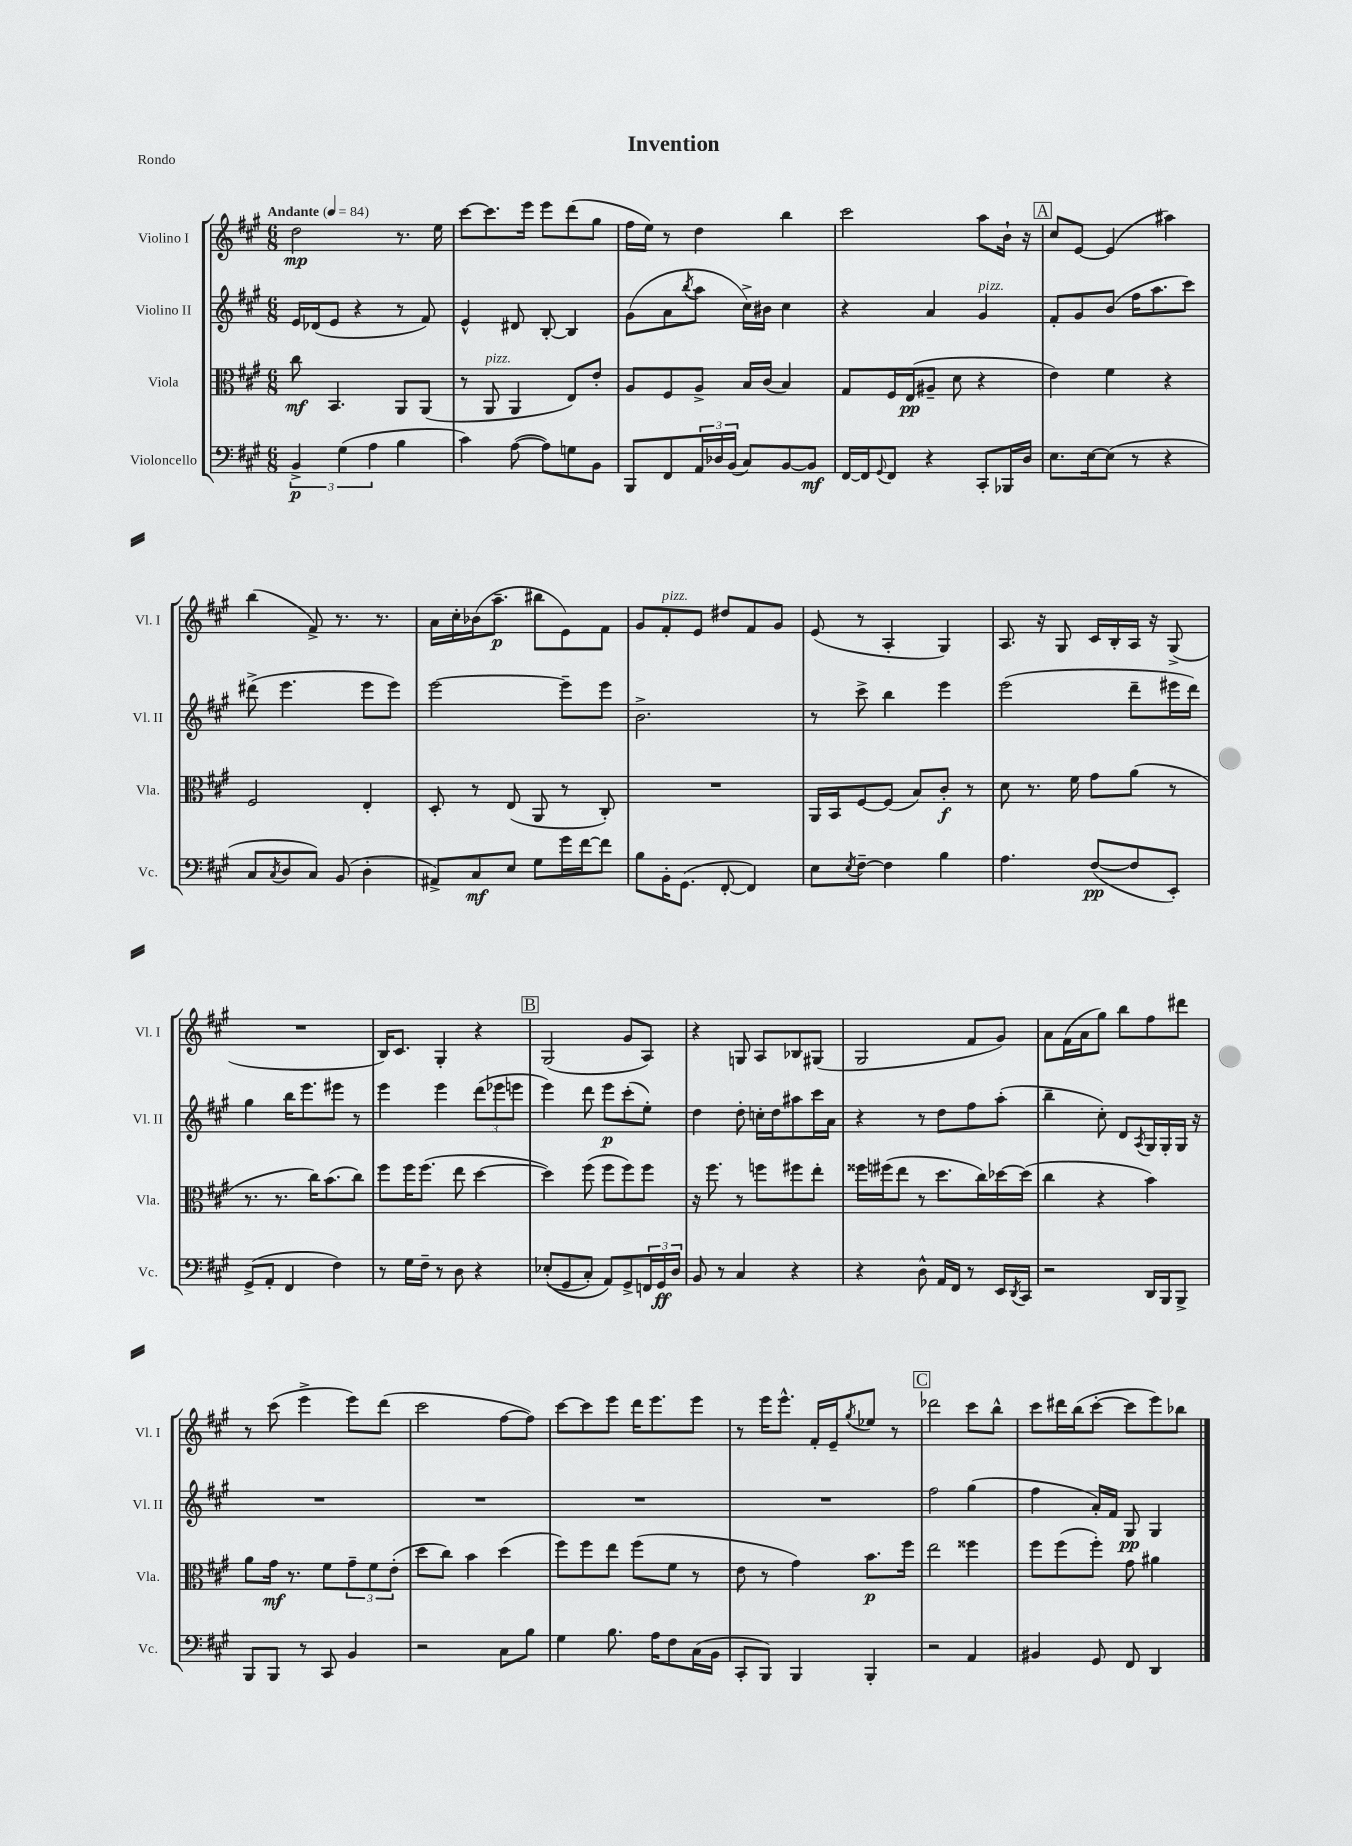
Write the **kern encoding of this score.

**kern	**dynam	**kern	**dynam	**kern	**dynam	**kern	**dynam
*part4	*part4	*part3	*part3	*part2	*part2	*part1	*part1
*staff4	*staff4	*staff3	*staff3	*staff2	*staff2	*staff1	*staff1
*I"Violoncello	*	*I"Viola	*	*I"Violino II	*	*I"Violino I	*
*I'Vc.	*	*I'Vla.	*	*I'Vl. II	*	*I'Vl. I	*
*clefF4	*	*clefC3	*	*clefG2	*	*clefG2	*
*k[f#c#g#]	*	*k[f#c#g#]	*	*k[f#c#g#]	*	*k[f#c#g#]	*
*M6/8	*	*M6/8	*	*M6/8	*	*M6/8	*
*MM84	*	*MM84	*	*MM84	*	*MM84	*
=1	=1	=1	=1	=1	=1	=1	=1
!	!	!	!	!	!	!LO:TX:a:B:t=Andante	!
6BB^/	p	8cc#\	mf	16e/LL	.	2dd\	mp
.	.	.	.	(16d-X/J	.	.	.
.	.	4.BB/	.	8e/J	.	.	.
(6G#\	.	.	.	.	.	.	.
.	.	.	.	4r	.	.	.
6A\	.	.	.	.	.	.	.
4B\	.	8AA/L	.	8r	.	8.r	.
.	.	(8AA/J	.	8f#/)	.	.	.
.	.	.	.	.	.	16ee\	.
=2	=2	=2	=2	=2	=2	=2	=2
4c#\)	.	8r	.	4e^^/	.	[8ccc#\L	.
!	!	!LO:TX:a:i:t=pizz.	!	!	!	!	!
.	.	8AA/	.	.	.	8.ccc#\]	.
([8A\	.	4AA/	.	8d#X/	.	.	.
.	.	.	.	.	.	16eee\Jk	.
8A\L])	.	.	.	[8B'/	.	8eee\L	.
8Gn\	.	8E/L)	.	4B/]	.	(8ddd\	.
8BB\J	.	8e'/J	.	.	.	8gg#\J	.
=3	=3	=3	=3	=3	=3	=3	=3
8BBB/L	.	8A/L	.	(8g#\L	.	16ff#\LL	.
.	.	.	.	.	.	16ee\JJ)	.
8FF#/	.	8F#/	.	8a\	.	8r	.
.	.	.	.	8qbb/	.	.	.
24AA/L	.	8A^/J	.	8aa\J	.	4dd\	.
24D-X/	.	.	.	.	.	.	.
(24BB/JJ	.	.	.	.	.	.	.
8C#/L)	.	16B/LL	.	16cc#^\LL)	.	.	.
.	.	(16c#/JJ	.	16b#X\JJ	.	.	.
[8BB/	.	4B/)	.	4cc#\	.	4bb\	.
8BB/J]	mf	.	.	.	.	.	.
=4	=4	=4	=4	=4	=4	=4	=4
[16FF#/LL	.	8G#/L	.	4r	.	2ccc#\	.
16FF#/J]	.	.	.	.	.	.	.
8qqGG#/	.	.	.	.	.	.	.
8FF#/J	.	16F#/L	.	.	.	.	.
.	.	(16E/J	pp	.	.	.	.
4r	.	8A#X~/J	.	4a/	.	.	.
.	.	8d\	.	.	.	.	.
!	!	!	!	!LO:TX:a:i:t=pizz.	!	!	!
8CC#'/L	.	4r	.	4g#/	.	8aa\L	.
16BBB-X/L	.	.	.	.	.	16b`\Jk	.
16D/JJ	.	.	.	.	.	16r	.
!!LO:REH:place=s1:t=A
=5	=5	=5	=5	=5	=5	=5	=5
8.E\L	.	4e\)	.	8f#'/L	.	8cc#/L	.
.	.	.	.	8g#/	.	[8e/J	.
[16E\k	.	.	.	.	.	.	.
(8E\J]	.	4f#\	.	(8b/J	.	(4e/]	.
8r	.	.	.	16ff#\KL	.	.	.
.	.	.	.	8.aa\	.	.	.
4r	.	4r	.	.	.	4aa#X\)	.
.	.	.	.	8ccc#\J)	.	.	.
!!LO:LB:g=z
=6	=6	=6	=6	=6	=6	=6	=6
8C#/L	.	2F#/	.	(8ddd#X^\	.	(4bb\	.
8qC#/	.	.	.	.	.	.	.
8D/	.	.	.	4.eee\	.	.	.
8C#/J)	.	.	.	.	.	8f#^/)	.
(8BB/	.	.	.	.	.	8.r	.
4D'\	.	4E'/	.	8eee\L	.	.	.
.	.	.	.	.	.	8.r	.
.	.	.	.	8eee\J)	.	.	.
=7	=7	=7	=7	=7	=7	=7	=7
8AA#X^/L)	.	8D'/	.	[2eee\	.	16a\LL	.
.	.	.	.	.	.	16cc#'\	.
8C#/	mf	8r	.	.	.	(16b-X\J	.
.	.	.	.	.	.	8.aa~\J	p
8E/J	.	(8E/	.	.	.	.	.
8G#\L	.	8AA/	.	.	.	8bb#X\L	.
16g#\L	.	8r	.	8eee~\L]	.	8e\)	.
[16f#\J	.	.	.	.	.	.	.
8f#\J]	.	8C#'/)	.	8eee\J	.	8f#\J	.
=8	=8	=8	=8	=8	=8	=8	=8
8B\L	.	2.r	.	2.b^\	.	8g#/L	.
!	!	!	!	!	!	!LO:TX:a:i:t=pizz.	!
16BB'\K	.	.	.	.	.	8f#'/	.
(8.GG#\J	.	.	.	.	.	.	.
.	.	.	.	.	.	8e/J	.
[8FF#'/	.	.	.	.	.	8dd#X/L	.
4FF#/])	.	.	.	.	.	8f#/	.
.	.	.	.	.	.	8g#/J	.
=9	=9	=9	=9	=9	=9	=9	=9
8E\L	.	16AA/LL	.	8r	.	(8e/	.
.	.	16BB/J	.	.	.	.	.
8qE/	.	.	.	.	.	.	.
[8F#~\J	.	[8F#/	.	8ccc#^\	.	8r	.
4F#\]	.	(8F#/J]	.	4bb\	.	4A'/	.
.	.	8B/L)	.	.	.	.	.
4B\	.	8c#'/J	f	4eee\	.	4G#/)	.
.	.	8r	.	.	.	.	.
=10	=10	=10	=10	=10	=10	=10	=10
4.A\	.	8d\	.	(2eee\	.	8.A/	.
.	.	8.r	.	.	.	.	.
.	.	.	.	.	.	16r	.
.	.	.	.	.	.	8G#/	.
.	.	16f#\	.	.	.	.	.
([8F#/L	pp	8g#\L	.	.	.	16c#/LL	.
.	.	.	.	.	.	16B'/	.
8F#/]	.	(8a\J	.	8ddd~\L	.	16A/JJ	.
.	.	.	.	.	.	16r	.
8EE'/J)	.	8r	.	16eee#X\L	.	(8G#^/	.
.	.	.	.	16ddd\JJ)	.	.	.
!!LO:LB:g=z
=11	=11	=11	=11	=11	=11	=11	=11
(8GG#^/L	.	8.r	.	4gg#\	.	2.r	.
8AA'/J	.	.	.	.	.	.	.
.	.	8.r	.	.	.	.	.
4FF#/	.	.	.	16bb\KL	.	.	.
.	.	.	.	8.eee\	.	.	.
.	.	16cc#\KL)	.	.	.	.	.
.	.	(8.b\	.	.	.	.	.
4F#\)	.	.	.	8eee#X\J	.	.	.
.	.	8cc#\J)	.	8r	.	.	.
=12	=12	=12	=12	=12	=12	=12	=12
8r	.	8ff#\L	.	4eee\	.	16B/KL)	.
.	.	.	.	.	.	8.c#/J	.
16G#\LL	.	16ff#\K	.	.	.	.	.
16F#~\JJ	.	(8.ff#\J	.	.	.	.	.
8r	.	.	.	4eee\	.	4G#'/	.
8D\	.	8ee\	.	.	.	.	.
4r	.	[4dd\	.	(12ddd\L	.	4r	.
.	.	.	.	12eee-X\	.	.	.
.	.	.	.	12eeen\J	.	.	.
!!LO:REH:place=s1:t=B
=13	=13	=13	=13	=13	=13	=13	=13
((8E-X'/L	.	4dd\])	.	4eee\)	.	(2G#/	.
8GG#/	.	.	.	.	.	.	.
8C#'/J)	.	(8ff#\	.	8ddd\	.	.	.
8AA/L)	.	8ff#\L	.	8eee\L	p	.	.
8GG#^/	.	8ff#\)	.	(8ccc#'\	.	8g#/L	.
24FFn/L	.	8ff#\J	.	8ee'\J)	.	8A/J)	.
24GG#/	ff	.	.	.	.	.	.
24D/JJ	.	.	.	.	.	.	.
=14	=14	=14	=14	=14	=14	=14	=14
8BB/	.	16r	.	4dd\	.	4r	.
.	.	8.ff#\	.	.	.	.	.
8r	.	.	.	.	.	.	.
4C#/	.	8r	.	8dd'\	.	8Gn/	.
.	.	8ffn\L	.	16ccn'\LL	.	8A/L	.
.	.	.	.	16dd\J	.	.	.
4r	.	8ff#X\	.	8aa#X\	.	8B-X/	.
.	.	8ee'\J	.	16ccc#\L	.	(8G#X/J	.
.	.	.	.	16a\JJ	.	.	.
=15	=15	=15	=15	=15	=15	=15	=15
4r	.	16ff##X\LL	.	4r	.	2G#/	.
.	.	(16ff#X\J	.	.	.	.	.
.	.	8ee\J	.	.	.	.	.
8D^^\	.	8r	.	8r	.	.	.
16AA/LL	.	8.dd\L	.	8dd\L	.	.	.
16FF#/JJ	.	.	.	.	.	.	.
8r	.	.	.	8ff#\	.	8f#/L	.
.	.	16cc#\L)	.	.	.	.	.
16EE/LL	.	[16dd-X\	.	(8aa'\J	.	8g#/J)	.
8qDD/	.	.	.	.	.	.	.
16CC#/JJ	.	(16dd-\JJ]	.	.	.	.	.
=16	=16	=16	=16	=16	=16	=16	=16
2r	.	4cc#\	.	4bb~\	.	8a\L	.
.	.	.	.	.	.	(16f#\L	.
.	.	.	.	.	.	16a\J	.
.	.	4r	.	8cc#'\)	.	8gg#\J)	.
.	.	.	.	8d/L	.	8bb\L	.
.	.	.	.	8qA/	.	.	.
16DD/LL	.	4b\)	.	16G#/L	.	8ff#\	.
16BBB/J	.	.	.	16G#'/	.	.	.
8BBB^/J	.	.	.	16G#/JJ	.	8ddd#X\J	.
.	.	.	.	16r	.	.	.
!!LO:LB:g=z
=17	=17	=17	=17	=17	=17	=17	=17
8BBB/L	.	8a\L	.	2.r	.	8r	.
8BBB/J	.	16g#\Jk	mf	.	.	(8ccc#\	.
.	.	8.r	.	.	.	.	.
8r	.	.	.	.	.	4eee^\	.
8CC#/	.	8f#\L	.	.	.	.	.
4BB/	.	12g#~\	.	.	.	8eee\L)	.
.	.	12f#\	.	.	.	.	.
.	.	.	.	.	.	(8ddd\J	.
.	.	(12e'\J	.	.	.	.	.
=18	=18	=18	=18	=18	=18	=18	=18
2r	.	8dd\L	.	2.r	.	2ccc#\	.
.	.	8cc#\J)	.	.	.	.	.
.	.	4b\	.	.	.	.	.
8C#\L	.	(4dd\	.	.	.	[8ff#\L	.
8B\J	.	.	.	.	.	8ff#\J])	.
=19	=19	=19	=19	=19	=19	=19	=19
4G#\	.	8ff#\L)	.	2.r	.	[8ccc#\L	.
.	.	8ff#\	.	.	.	8ccc#\]	.
8.B\	.	8ee\J	.	.	.	8eee\J	.
.	.	(8ff#\L	.	.	.	16ddd\KL	.
16A\KL	.	.	.	.	.	8.eee\	.
8F#\	.	8f#\J	.	.	.	.	.
(16C#\L	.	8r	.	.	.	8eee\J	.
16BB\JJ	.	.	.	.	.	.	.
=20	=20	=20	=20	=20	=20	=20	=20
8CC#'/L	.	8e\	.	2.r	.	8r	.
8BBB/J)	.	8r	.	.	.	16eee\KL	.
.	.	.	.	.	.	8.eee^^\J	.
4BBB/	.	4g#\)	.	.	.	.	.
.	.	.	.	.	.	16f#'/LL	.
.	.	.	.	.	.	16e~/J	.
.	.	.	.	.	.	8qgg#/	.
4BBB'/	.	8.b\L	p	.	.	8ee-X/J	.
.	.	.	.	.	.	8r	.
.	.	16ff#\Jk	.	.	.	.	.
!!LO:REH:place=s1:t=C
=21	=21	=21	=21	=21	=21	=21	=21
2r	.	2ee\	.	2ff#\	.	2ddd-X\	.
4AA/	.	4ff##X\	.	(4gg#\	.	8ccc#\L	.
.	.	.	.	.	.	8bb^^\J	.
=22	=22	=22	=22	=22	=22	=22	=22
4BB#X/	.	8ff#\L	.	4ff#\	.	8ccc#\L	.
.	.	(8ff#\	.	.	.	16ddd#X\L	.
.	.	.	.	.	.	(16bb\J	.
8GG#/	.	8ff#'\J)	.	16a'/LL)	.	[8ccc#'\J	.
.	.	.	.	16f#/JJ	.	.	.
8FF#/	.	8g#\	.	8G#/	pp	8ccc#\L]	.
4DD/	.	4a#X\	.	4G#/	.	8eee\)	.
.	.	.	.	.	.	8bb-X\J	.
==	==	==	==	==	==	==	==
*-	*-	*-	*-	*-	*-	*-	*-
